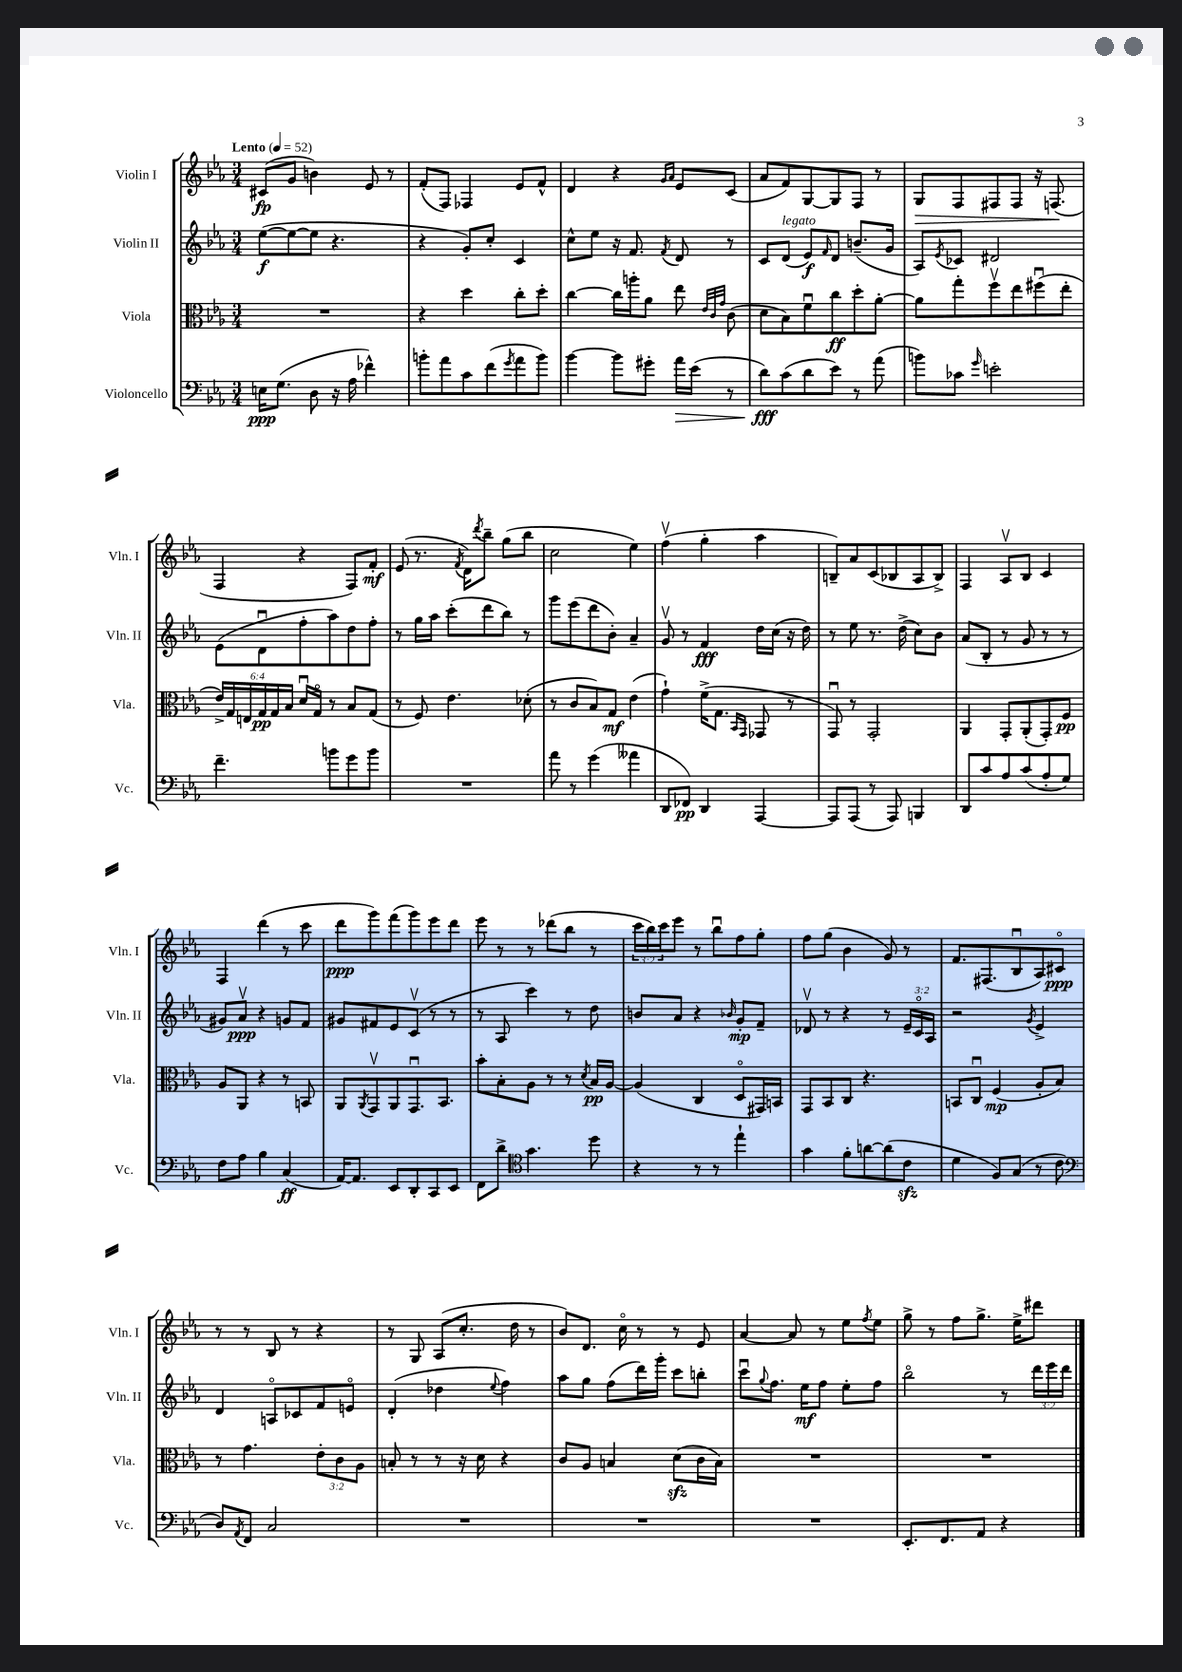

**kern	**kern	**kern	**kern
*staff4	*staff3	*staff2	*staff1
*clefF4	*clefC3	*clefG2	*clefG2
*k[b-e-a-]	*k[b-e-a-]	*k[b-e-a-]	*k[b-e-a-]
*M3/4	*M3/4	*M3/4	*M3/4
*MM52	*MM52	*MM52	*MM52
16E	2.r	([8ee-	(8c#
(8.G	.	.	.
.	.	8ee-_	8g
8D	.	8ee-]	4b)
16r	.	4.r	.
16A-	.	.	.
4f-^^)	.	.	8e-
.	.	.	8r
=	=	=	=
8b'	4r	4r	(8f'
8a-	.	.	8F)
8c	4dd	8g')	4F-
(8f	.	8cc'	.
8qg	.	.	.
8a-	8cc'	4c	8e-
8b)	8dd'	.	8f^^
=	=	=	=
[4b-	[4cc	8cc^^	4d
.	.	8ee-	.
8b-]	16cc]	16r	4r
.	16aa'	8.f	.
8g#'	8a-	.	.
.	.	.	16qqg
.	.	8qf	16qqa-
16a-	8ee-	8d	8e-
(16e-	.	.	.
.	32qqe-	.	.
.	32qqc	.	.
.	32qqg	.	.
8r	(8c	8r	(8c
=	=	=	=
8d)	8d	8c	8a-
(8c	8B-)	(8d	8f)
8d	8fu	8e-)	[8G
.	.	16qqf	.
8e-)	8cc	8d	8G]
8r	8dd'	(8.b~	8F
(8a-	[8a-'	.	8r
.	.	16g	.
=	=	=	=
8b)	8a-]	8A-)	8G
.	.	8qe-	.
8c-	8gg'	8c-	8F
16qqg	.	.	.
2e'	8ffv	2d#	8F#
.	8ee-	.	8F#
.	(8ff#u	.	16r
.	.	.	(8.F
.	8ee-'	.	.
=	=	=	=
4.f~	24e-^)	(8e-	4F
.	24G	.	.
.	24E	.	.
.	24G	8du	.
.	24G	.	.
.	24B-	.	.
.	16du	8ff'	4r
.	16Go	.	.
8b	8r	8aa-)	.
8g	8B-	8dd	8F)
8b	(8G	8ff'	8f'
=	=	=	=
2.r	8r	8r	(8e-
.	8F)	16gg	8.r
.	.	16aa-	.
.	4.e-	(8ccc'	.
.	.	.	8qf
.	.	.	16d)
.	.	.	8qddd
.	.	8ddd	8bb-~
.	.	8bb-)	(8gg
.	(8d-'	8r	8bb-
=	=	=	=
8a-	8r	8ggg	2cc
8r	8c	(8eee-	.
(4g	8B-)	8ddd	.
.	8G	8b-')	.
4a--	(4e-	4a-~	4ee-)
=	=	=	=
8DD	4g`)	8gv	(4ffv
8FF-)	.	8r	.
4DD	(16f^	4f	4gg'
.	8.G	.	.
.	16qqBB-	.	.
.	16qqGG	.	.
[4AAA-	8GG-	16dd	4aa-
.	.	(16cc	.
.	8r	16r	.
.	.	16dd)	.
=	=	=	=
8AAA-]	8GGu)	8r	8B~)
(8AAA-	8r	8ee-	8a-
8r	2GG'	8.r	(8c
8AAA-)	.	.	8B-
.	.	(16dd^	.
4BBB	.	8cc)	8A-
.	.	8b-	8B-^)
=	=	=	=
8DD	4AA-	(8a-	4F
8c	.	8B-'	.
8A-	8GG'	8r	8A-v
(8c	(8AA-'	8g	8B-
8A-'	8GG')	8r	4c
8G)	8F	8r	.
=	=	=	=
8F	8A-	8g#)	4F
8A-	8AA-	8a-v	.
4B-	4r	4r	(4ddd
(4C	8r	8g	8r
.	8BB	8f	8ccc
=	=	=	=
[16AA-)	8AA-	8g#	8ddd
8.AA-]	.	.	.
.	8qAA-	.	.
.	8GGv	8f#	8ggg)
8EE-	8AA-	8e-	(8fff
8DD'	8.GGu	(8cv	8ggg)
8CC	.	8r	8eee-
.	8.BB-	.	.
8EE-	.	8r	8ddd
=	=	=	=
8FF	8b-'	8r	8eee-
8d^	8B-'	8A-	8r
*clefC4	*	*	*
4.g	8A-	4ccc)	8r
.	8r	.	(8ddd-
.	8r	8r	8bb-
.	8qd	.	.
8dd	16B-	8dd	8r
.	[16A-	.	.
=	=	=	=
4r	(4A-]	8b	24ccc
.	.	.	24bb-)
.	.	.	24ccc
.	.	8a-	8eee-
8r	4C	4r	8r
8r	.	.	8bb-u
.	.	16qqb-	.
4ee-`	8Do	8g'	8ff
.	16GG#)	8f~	8gg'
.	16BB	.	.
=	=	=	=
4g	8GG	8d-v	8ff
.	8BB-	8r	(8gg
8f'	8C	4r	4b-
[8a	4.r	.	.
(8a]	.	8r	8g)
8c	.	24e-~	8r
.	.	24co	.
.	.	24A-	.
=	=	=	=
4d	8BB	2r	8.f
.	8Cu	.	.
.	.	.	(8.F#
8F)	(4F	.	.
(8G	.	.	8B-u
.	.	8qg	.
8r	8A-'	4e-^	8A-)
8c	8B-)	.	8c#o
=	=	=	=
*clefF4	*	*	*
8D)	8r	4d	8r
8qAA-	.	.	.
8FF	4.g	.	8r
2C	.	8Ao	8B-
.	.	8c-	8r
.	12e-'	8f	4r
.	12c	.	.
.	.	8eo	.
.	12A-	.	.
=	=	=	=
2.r	8B'	(4d'	8r
.	8r	.	8G
.	8r	4dd-	(8A-
.	16r	.	8.cc'
.	16d	.	.
.	.	8qqee-	.
.	4r	4ff)	.
.	.	.	16dd
.	.	.	8r
=	=	=	=
2.r	8c	8aa-	8b-)
.	8A-	8gg	8.d
.	4B	(8ff	.
.	.	.	16cco
.	.	16ddd)	8r
.	.	16ggg'	.
.	(8d	8ccc	8r
.	16c	8bb'	8e-
.	16B)	.	.
=	=	=	=
2.r	2.r	8cccu	[4a-
.	.	8qqgg	.
.	.	8.ff	.
.	.	.	8a-]
.	.	16ee-	.
.	.	8ff	8r
.	.	8ee-'	8ee-
.	.	.	8qff
.	.	8ff	8ee-
=	=	=	=
8.EE-'	2.r	2bb-o	8gg^
.	.	.	8r
8.FF	.	.	.
.	.	.	8ff
8AA-	.	.	8.gg^
4r	.	8r	.
.	.	.	16ee-^
.	.	24ddd	8ddd#
.	.	24eee-	.
.	.	24ddd	.
==	==	==	==
*-	*-	*-	*-
